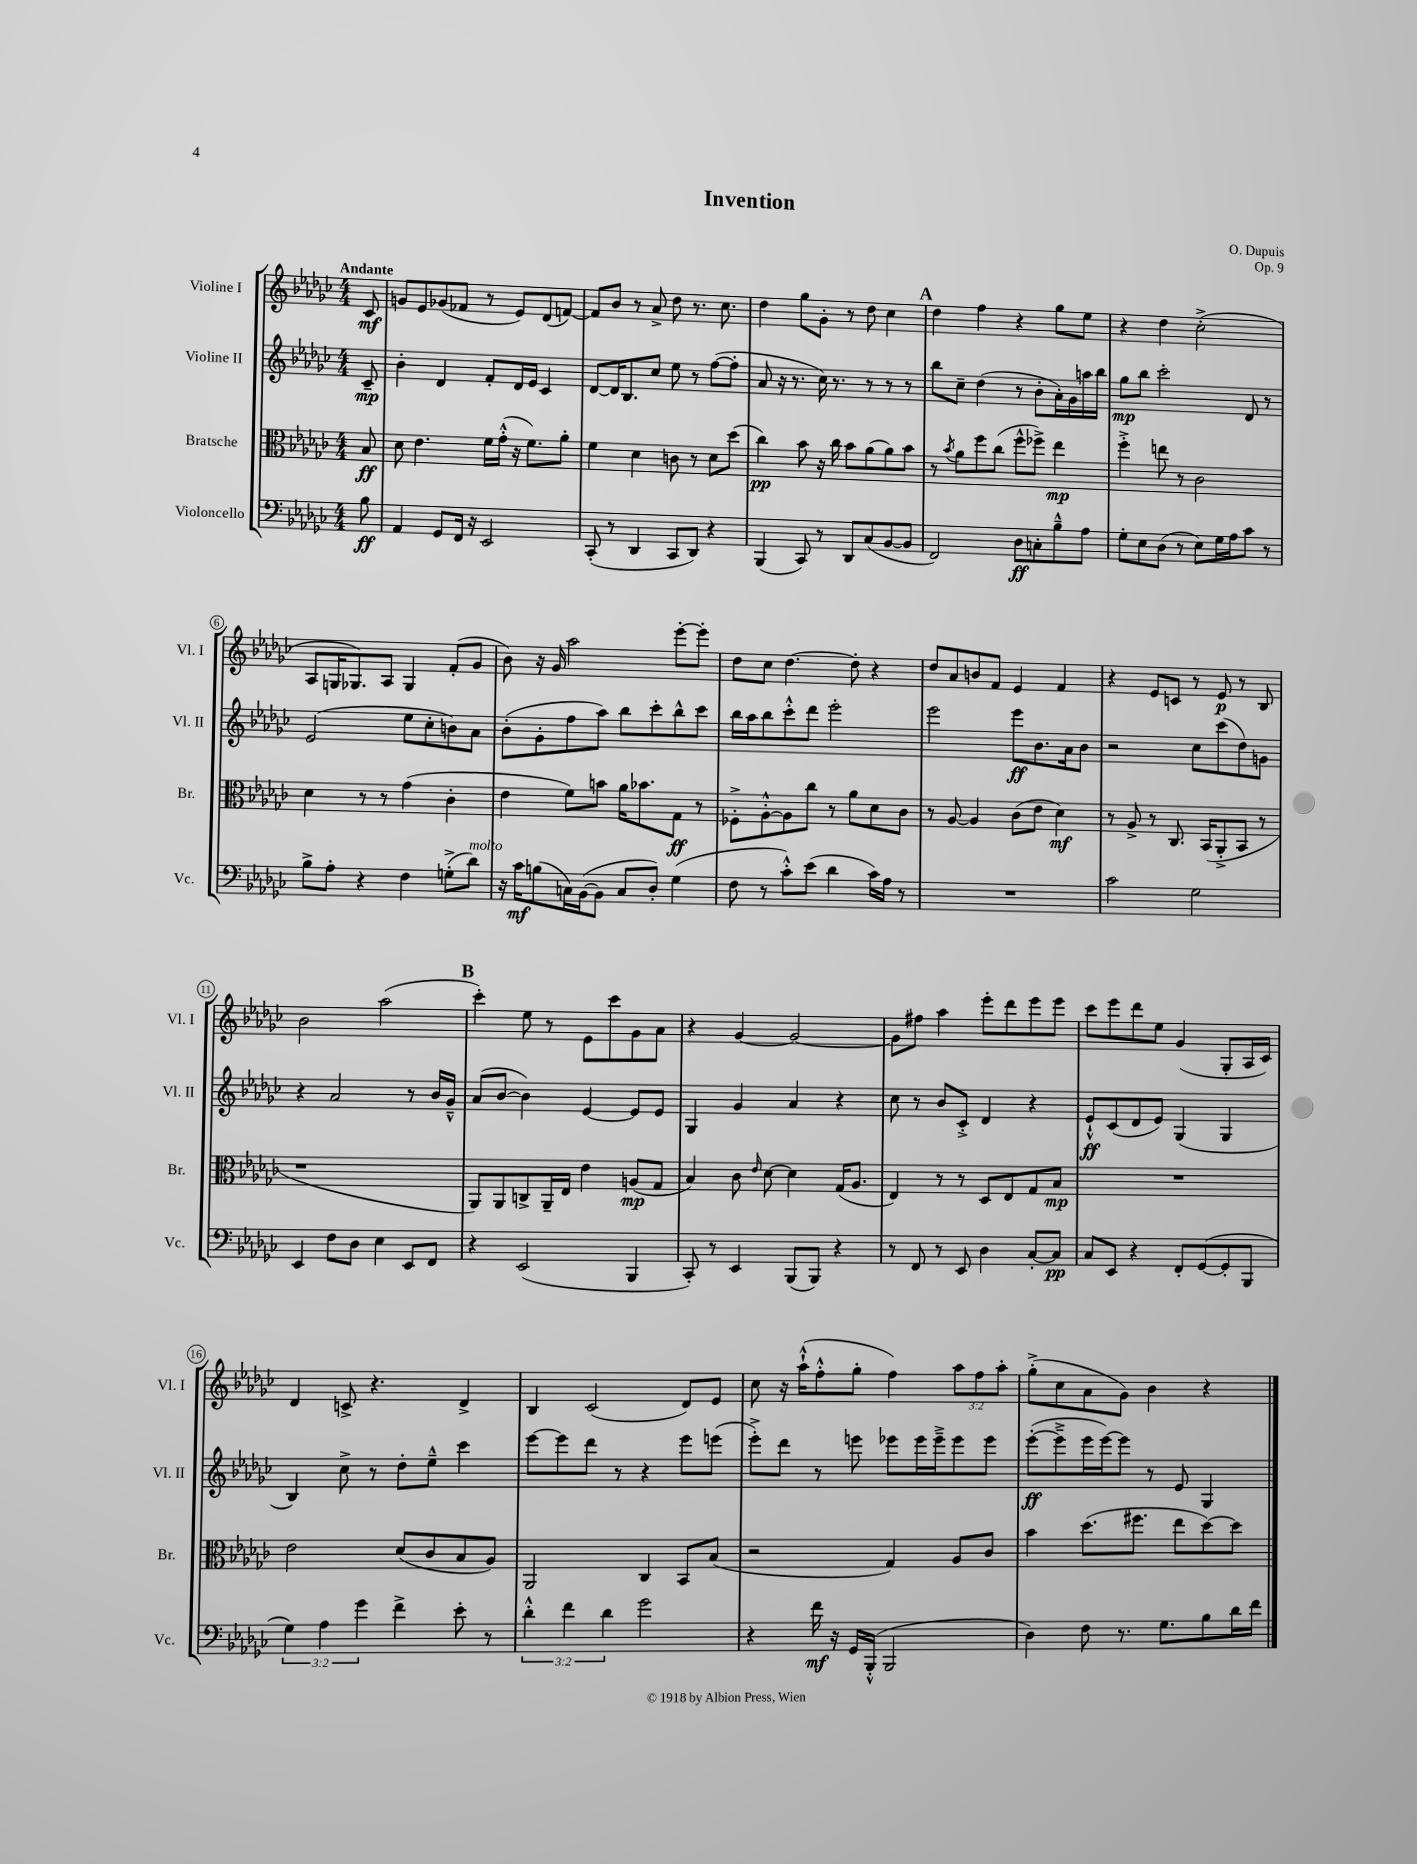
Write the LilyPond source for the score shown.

\header { title = "Invention" composer = "O. Dupuis" opus = "Op. 9" }
<<
\new StaffGroup <<
\new Staff = "s0" \with { instrumentName = "Violine I" shortInstrumentName = "Vl. I" } {
    \clef treble \key ges \major \numericTimeSignature \time 4/4 \override Staff.TupletNumber.text = #tuplet-number::calc-fraction-text \partial 8 \tempo "Andante"
    \autoBeamOff ces'8\mf |
    g'8[ ees'8 ges'8( fes'8] r8 ees'8[) des'8( f'8]~) |
    f'8[ bes'8] r8 aes'8-> des''8 r8. ces''8. |
    des''4 ges''8[ ges'8]-. r8 des''8 ces''4 |
    \mark \markup { \bold "A" } des''4 f''4 r4 ges''8[ ees''8] |
    r4 des''4 ces''2-.->( |
    aes8[ g16 ges8.) aes8] ges4 f'8[-.( ges'8] |
    bes'8) r16 ges'16 aes''2 ees'''8[~-. ees'''8]-. |
    des''8[ ces''8] des''4.~ des''8-. r4 |
    des''8[ aes'8 b'8 f'8] ees'4 f'4 |
    r4 ees'8[ c'8] r8 ees'8\p r8 bes8 |
    bes'2 aes''2( |
    \mark \markup { \bold "B" } ces'''4-.) ees''8 r8 ees'8[ ces'''8 ges'8 aes'8] |
    r4 ges'4~ ges'2~ |
    ges'8[ fis''8] aes''4 ees'''8[-. des'''8 ees'''8 ees'''8] |
    ces'''8[ ees'''8 des'''8 ees''8] ges'4( ges8[-. aes16 ces'16]) |
    des'4 c'8-> r4. des'4-> |
    bes4 ces'2( des'8[) ees'8] |
    ces''8 r16 aes''16[-!-^( f''8-.-^ ges''8]-. f''4) \tuplet 3/2 { aes''8[ f''8 aes''8]-. } |
    ges''8[-.->( ces''8 aes'8 ges'8]) bes'4 r4 \bar "|." |
}
\new Staff = "s1" \with { instrumentName = "Violine II" shortInstrumentName = "Vl. II" } {
    \clef treble \key ges \major \numericTimeSignature \time 4/4 \partial 8
    \autoBeamOff ces'8--\mp |
    bes'4-. des'4 f'8[-. des'16 ees'16] ces'4 |
    des'8[~ des'16 bes8. ces''8] ees''8 r8 f''8[~( f''8]-. |
    aes'8 r16 r8. ces''16) r8. r8 r8 r8 |
    \mark \markup { \bold "A" } bes''8[ ces''8]-- des''4( r8 bes'8[-. aes'16-.) ges'16 a''16 bes''16] |
    ges''8[\mp bes''8] ces'''2-. des'8 r8 |
    ees'2( ees''8[ ces''8-. b'8) aes'8] |
    bes'8[-.( ges'8-. f''8 aes''8]) bes''8[ ces'''8-. bes''8-^ ces'''8] |
    bes''16[ aes''16 bes''8 ces'''8-.-^ des'''8] ees'''2-. |
    ees'''2 ees'''8[\ff bes'8. aes'16 bes'8] |
    r2 ces''8[ ces'''8( des''8) g'8] |
    r4 aes'2 r8 bes'16[ ges'16]---^ |
    \mark \markup { \bold "B" } aes'8[( bes'8]~ bes'4) ees'4~ ees'8[ ees'8] |
    ges4 ges'4 aes'4 r4 |
    ces''8 r8 bes'8[ ces'8]-.-> des'4 r4 |
    ees'8[-!-^\ff ces'8( des'8 ees'8]) ges4( ges4 |
    bes4) ces''8-> r8 des''8[-. ees''8]---^ ces'''4 |
    ees'''8[~ ees'''8 des'''8] r8 r4 ees'''8[ e'''8]( |
    ees'''8[-.->) des'''8] r8 e'''8 ees'''8[ ees'''16 ees'''16---> ees'''8 ees'''8] |
    ees'''8[~-.\ff( ees'''8---> ees'''16 ees'''16~) ees'''8] r8 ees'8 ges4 \bar "|." |
}
\new Staff = "s2" \with { instrumentName = "Bratsche" shortInstrumentName = "Br." } {
    \clef alto \key ges \major \numericTimeSignature \time 4/4 \partial 8
    \autoBeamOff bes8\ff |
    des'8 ees'4. f'16[ ges'16]-.-^( r16 f'8.[) aes'8]-. |
    f'4 des'4 c'8 r8 des'8[ des''8]( |
    ces''4\pp) bes'8 r16 ces''16 bes'8[ aes'8( aes'8) bes'8] |
    \mark \markup { \bold "A" } r8 \acciaccatura { bes'8 } aes'8[ f''8 ces''8]( f''8[-^ fes''8]->) ees''4\mp |
    f''4-.-> e''8 r8 ces'2 |
    des'4 r8 r8 ges'4( ces'4-. |
    ees'4 f'8[) b'8] aes'16[ bes'8. ges8]\ff r8 |
    fes8[-.-> aes8~-.-^ aes8 ces''8] r8 aes'8[ des'8 ces'8] |
    r8 aes8~ aes4 ces'8[( ees'8] des'4\mf) |
    r8 aes8-> r8 ces8. bes,16[( aes,8-.-> bes,8] r8 |
    r1 |
    \mark \markup { \bold "B" } aes,8[) aes,8 c8-> aes,16-- ees16] ees'4 a8[\mp( ges8] |
    bes4) ces'8 \grace { ees'16 } des'8~ des'4 ges16[( aes8.] |
    ees4) r8 r8 des8[ ees8 ges8 bes8]\mp |
    R1 |
    ees'2 des'8[( ces'8 bes8 aes8]) |
    aes,2 ces4 bes,8[ bes8]( |
    r2 ges4) aes8[ ces'8] |
    bes'4 des''8.[( fis''8.] ees''8[ des''8~) des''8] \bar "|." |
}
\new Staff = "s3" \with { instrumentName = "Violoncello" shortInstrumentName = "Vc." } {
    \clef bass \key ges \major \numericTimeSignature \time 4/4 \override Staff.TupletNumber.text = #tuplet-number::calc-fraction-text \partial 8
    \autoBeamOff bes8\ff |
    aes,4 ges,8[ f,16] r16 ees,2 |
    ces,8-.( r8 des,4 ces,8[ des,8]) r4 |
    bes,,4( ces,8) r8 des,8[ ces8( bes,8~ bes,8] |
    \mark \markup { \bold "A" } f,2) des8[\ff c8-. bes8---^ aes8] |
    ges8[-. ees8 des8]( r8 ees8[) ges16 aes16 ces'8] r8 |
    bes8[-> aes8]-. r4 f4 g8[-.->( des'8]^\markup { \italic "molto" }) |
    r16 ces'16[\mf b8( c16) bes,16~( bes,8] c8[ des8]-.) ges4( |
    f8 r8 ces'8[-.-^) ees'8]( des'4 ces'16[) aes16] r8 |
    R1 |
    ces'2 ges2 |
    ees,4 f8[ des8] ees4 ees,8[ f,8] |
    \mark \markup { \bold "B" } r4 ees,2( bes,,4 |
    ces,8-.) r8 ees,4 bes,,8[( bes,,8]) r4 |
    r8 f,8 r8 ees,8 des4 ces8[~-. ces8]\pp |
    ces8[ ees,8] r4 f,8[-. ges,8~( ges,8-. bes,,8] |
    \tuplet 3/2 { ges4) aes4 ges'4 } f'4-> ees'8-. r8 |
    \tuplet 3/2 { des'4-.-^ f'4 des'4 } ges'2 |
    r4 f'16\mf r16 ges,16[ bes,,16]-.-^( bes,,2 |
    des4) f8 r8. ges8.[ bes8 des'16 f'16] \bar "|." |
}
>>
>>
\layout { \context { \Score \override BarNumber.stencil = #(make-stencil-circler 0.1 0.3 ly:text-interface::print) } }
